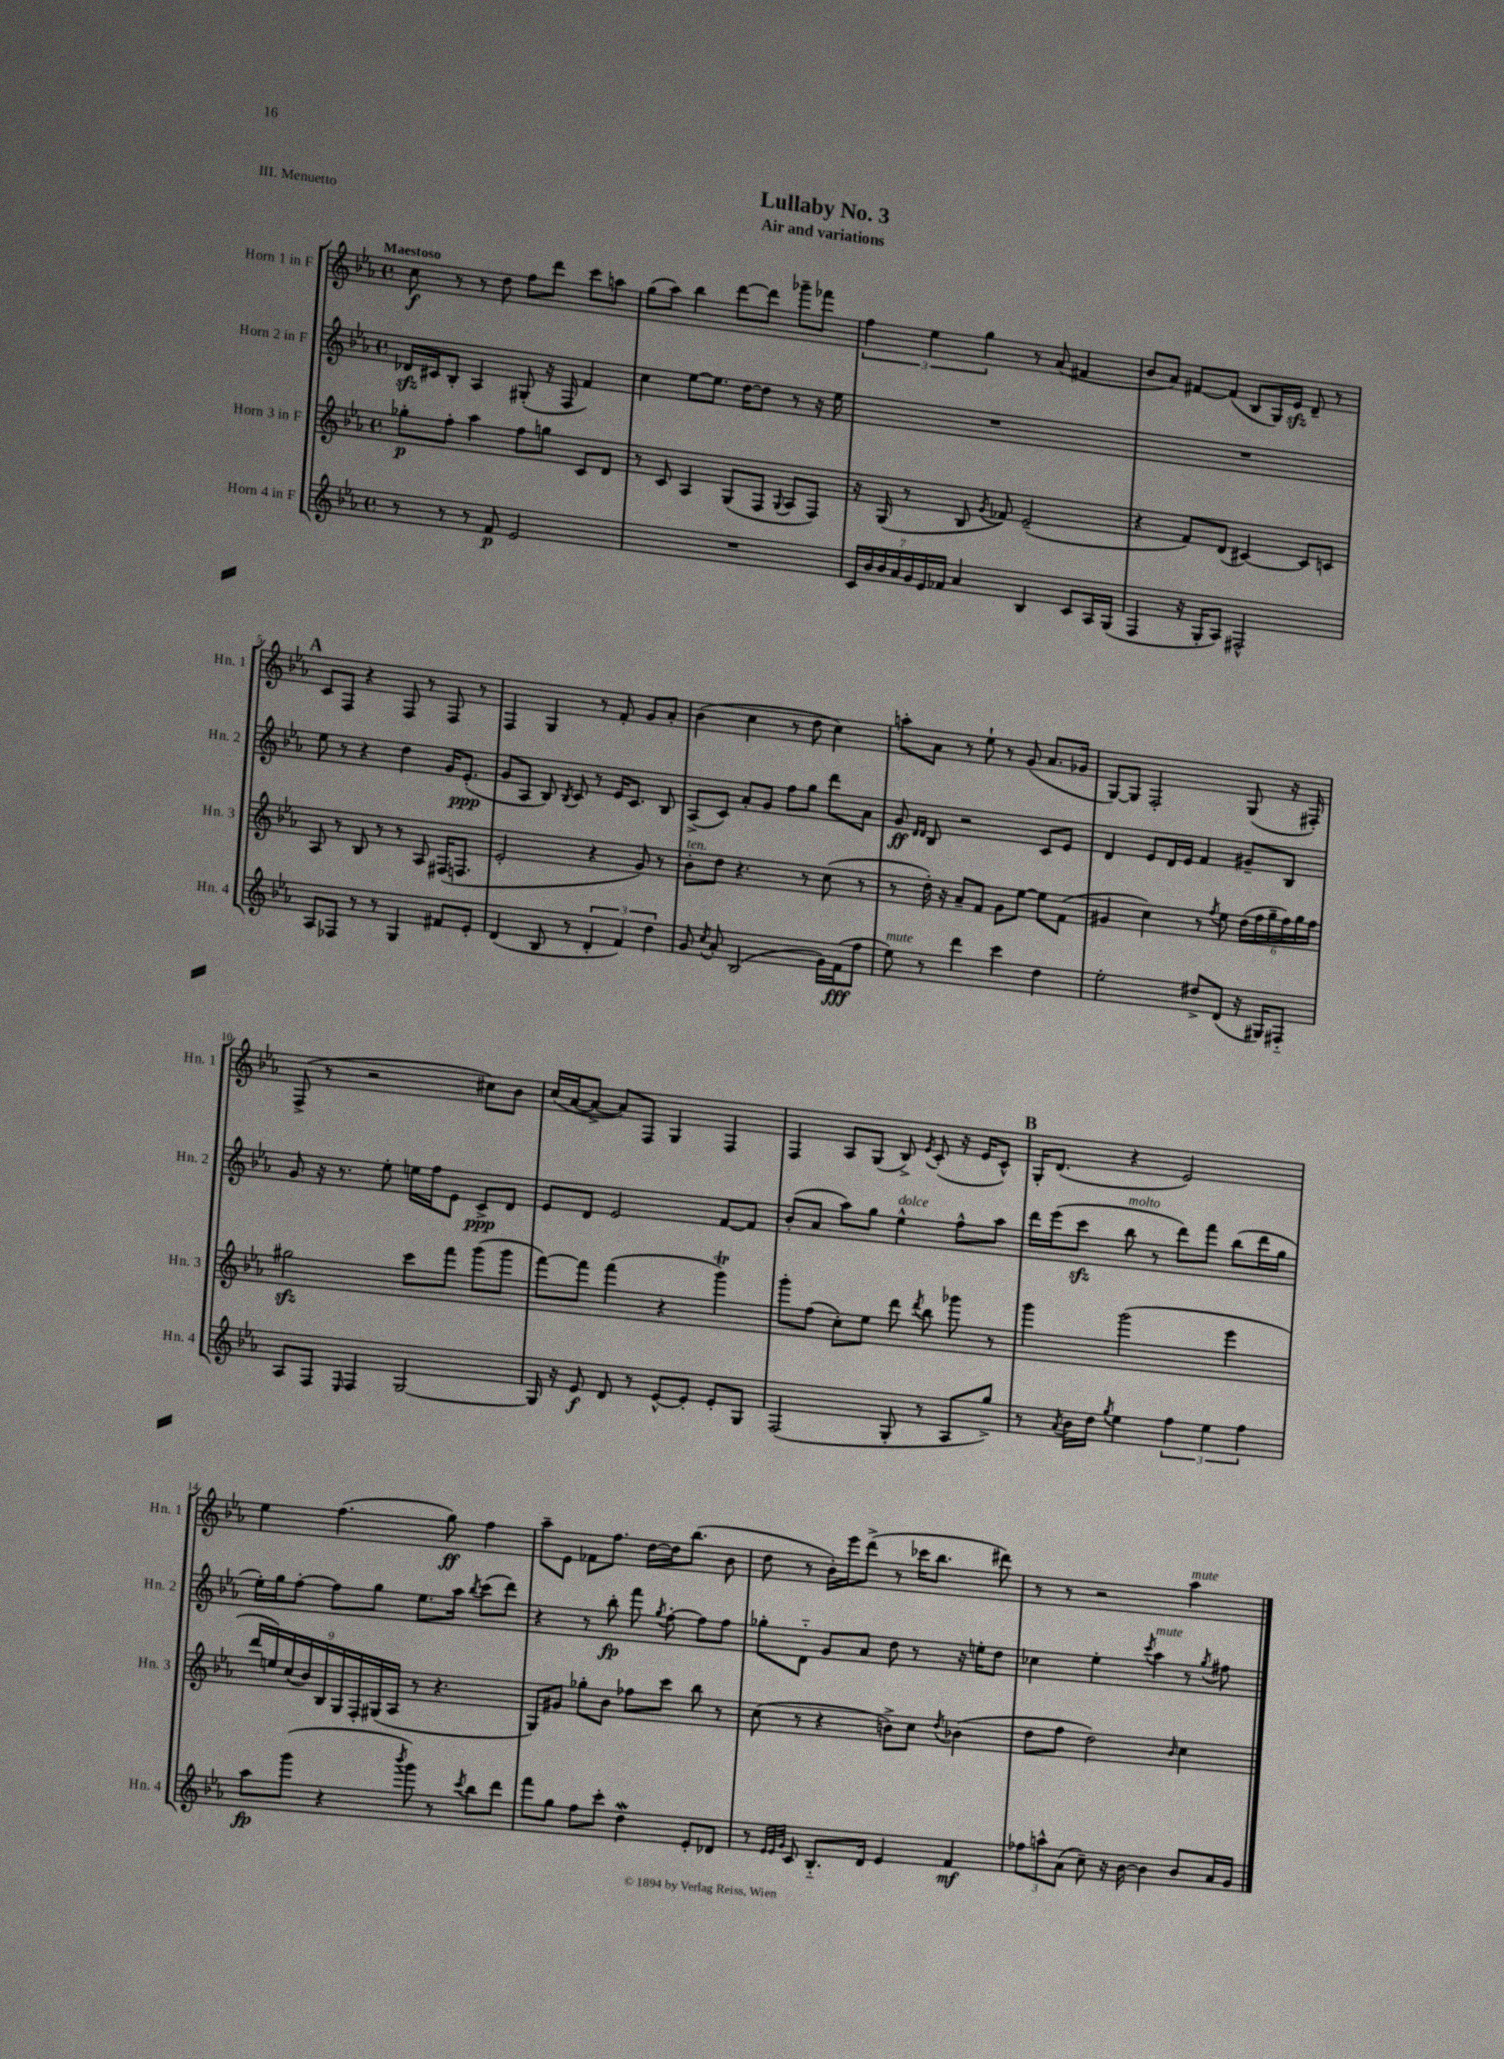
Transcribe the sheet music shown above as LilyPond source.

\header { title = "Lullaby No. 3" subtitle = "Air and variations" piece = "III. Menuetto" }
<<
\new StaffGroup <<
\new Staff = "s0" \with { instrumentName = "Horn 1 in F" shortInstrumentName = "Hn. 1" } {
    \clef treble \key ees \major \defaultTimeSignature \time 4/4 \tempo "Maestoso"
    \autoBeamOff c''8\f r8 r8 d''8 f''8[ d'''8] c'''8[ a''8] |
    g''8[( aes''8]) bes''4 d'''8[~ d'''8] ges'''8[-- fes'''8] |
    \tuplet 3/2 { f''4 ees''4 g''4 } r8 aes'8( fis'4 |
    bes'8[ aes'8]) fis'8[~ fis'8]( bes8[ g16) ees'16]\sfz d'8-- r8 |
    \mark \markup { \bold "A" } c'8[ f8] r4 f8 r8 f8 r8 |
    f4 g4 r8 f'8-. g'8[ aes'8]-. |
    bes'4( c''4 r8 d''8 c''4) |
    a''8[-. aes'8] r8 ees''8-! r8 g'8( aes'8.[ ges'16] |
    g8[~) g8] f2-. g8( r16 fis16-.) |
    f8->( r8 r2 cis''8[) bes'8] |
    c''16[( aes'16~ aes'8]~-> aes'8[) f8] g4 f4 |
    f4 aes8[ g8]( bes8->) \acciaccatura { ees'8 } c'8-.( r16 ees'16[ c'8]-^) |
    \mark \markup { \bold "B" } g16[-. d'8.]( r4 ees'2) |
    ees''4 f''4.( g''8\ff) f''4 |
    aes''8[-- ees'8] fes'8[ f''8.] d''16[~ d''16 bes''8.]( bes'8 |
    d''8 r8 bes'16[-.) ees'''16 d'''8]->( r8 ces'''16[ bes''8.] dis'''8) |
    r8 r8 r2 aes''4^\markup { \italic "mute" } \bar "|." |
}
\new Staff = "s1" \with { instrumentName = "Horn 2 in F" shortInstrumentName = "Hn. 2" } {
    \clef treble \key ees \major \defaultTimeSignature \time 4/4
    \autoBeamOff des'16[\sfz cis'16 bes8]-. aes4 gis8-.( r16 f16 f'4) |
    c''4 ees''8[~ ees''8.] d''16[~ d''8] r8 r16 ees''16 |
    R1 |
    R1 |
    \mark \markup { \bold "A" } ees''8 r8 r4 d''4 g'16[ ees'8.]-.\ppp( |
    g'8[ aes8] bes8) \acciaccatura { bes8 } c'8 r8 ees'16[ c'8.] bes8 |
    aes8[->( c'8]) aes'8[-. g'8] f''8[ g''8] d'''8[ aes'8] |
    g'8\ff \grace { d'16[ d'16] } bes8 r2 c'8[ ees'8] |
    d'4 ees'8[ d'16 ees'16] f'4 gis'8[-- bes8] |
    g'8 r16 r8. ees''8-. e''16[ f''16 ees'8] c'8[->\ppp d'8] |
    ees'8[ d'8] ees'2 f'8[~ f'8] |
    bes'8[-.( aes'8] aes''8[) g''8] ees''4-^^\markup { \italic "dolce" } f''8[-^ aes''8] |
    \mark \markup { \bold "B" } d'''16[ ees'''16( c'''8]\sfz bes''8^\markup { \italic "molto" } r8 d'''8[) f'''8] bes''8[( d'''16 g''16] |
    ees''16[-.) g''16 f''8]~-. f''8[ g''8] ees''8.[ aes''16] \acciaccatura { bes''8 } c'''8[( d'''8]) |
    r4 r8 bes''8-.\fp f'''8 \acciaccatura { g''8 } f''8~-. f''8[ f''8] |
    ges''8[-. d'8]-_ g'8[ aes'8] d''8 r8 r16 e''16[-. d''8] |
    ces''4 ees''4-. \acciaccatura { c'''8 } aes''4^\markup { \italic "mute" } r8 \acciaccatura { g''8 } fis''8 \bar "|." |
}
\new Staff = "s2" \with { instrumentName = "Horn 3 in F" shortInstrumentName = "Hn. 3" } {
    \clef treble \key ees \major \defaultTimeSignature \time 4/4
    \autoBeamOff ges''8[-.\p f''8]-. aes''4 f''8[ g''8] c'8[ d'8] |
    r8 c'8 aes4 g8[( f8] \appoggiatura { g8 } aes8[ f8]) |
    r16 g16( r8 bes8 \acciaccatura { g'8 } fes'8) ees'2--( |
    r4 f'8[) d'8]( cis'4~) cis'8[ c'8] |
    \mark \markup { \bold "A" } aes8 r8 bes8 r8 r8 aes8 fis16[( f8.] |
    ees'2-. r4 g'8) r8 |
    bes'8[-.^\markup { \italic "ten." } d''8] r4. r8 c''8( r8 |
    r8 d''16-.) r16 aes'8[-- f'8] g'8[ ees''8]~ ees''8[ f'8]( |
    gis'4 c''4) r8 \acciaccatura { f''8 } ees''8 \tuplet 6/4 { d''16[( f''16 g''16-- f''16) g''16 f''16] } |
    gis''2\sfz c'''8[ f'''8] g'''8[( g'''8] |
    f'''8[~) f'''8] f'''4( r4 g'''4\trill) |
    g'''8[-. f''8]( c''8[-.) ees''8] d'''8 \acciaccatura { d'''8 } bes''8 ges'''8 r8 |
    \mark \markup { \bold "B" } g'''4 g'''2( ees'''4 |
    \tuplet 9/8 { d'''16[ e''16) c''16( bes'16) bes16 g16 f16-. gis16( aes16] } r8 r4. |
    g8[) gis'8] ges''8[-. bes'8] fes''8[ c'''8] bes''8 r8 |
    c''8( r8 r4 b'8[->) c''8] \acciaccatura { d''8 } bes'4( |
    d''8[ f''8] d''2) \grace { bes'16 } c''4 \bar "|." |
}
\new Staff = "s3" \with { instrumentName = "Horn 4 in F" shortInstrumentName = "Hn. 4" } {
    \clef treble \key ees \major \defaultTimeSignature \time 4/4
    \autoBeamOff r8 r8 r8 f'8\p ees'2 |
    R1 |
    \tuplet 7/4 { c'16[ bes'16 bes'16 aes'16 g'16 ees'16 fes'16] } aes'4 bes4 c'8[ aes16 g16]( |
    f4 r16 g16[-. aes8]) fis2-^ |
    \mark \markup { \bold "A" } aes8[ fes8] r8 r8 g4 fis'8[ ees'8]-. |
    d'4( bes8 r8 \tuplet 3/2 { d'4-. f'4) d''4 } |
    g'8 \acciaccatura { c''8 } aes'8-. bes2( g'16[) f'16\fff( f''8] |
    ees''8^\markup { \italic "mute" }) r8 d'''4 c'''4 d''4 |
    ees''2-. dis''8[-> d'8]( r16 gis16[) fis8]-_ |
    aes8[ f8] \grace { ees16 } f4 g2~ |
    g16 r16 ees'8\f d'8 r8 ees'8[~-^ ees'8]-. ees'8[-. g8] |
    f2( g8-. r8 aes8[ g''8]->) |
    \mark \markup { \bold "B" } r8 \acciaccatura { aes'8 } bes'16[ d''16] \acciaccatura { g''8 } ees''4 \tuplet 3/2 { f''4 ees''4 f''4 } |
    aes''8[\fp g'''8]( r4 \acciaccatura { bes'''8 } g'''8) r8 \acciaccatura { c'''8 } bes''8[ d'''8] |
    f'''8[ g''8] f''8[ c'''8]-. d''4\mordent ees'8[-. des'8] |
    r8 \grace { ees'32[ ees'32 g'32] } c'8 bes8.[-_ d'16] ees'4 f'4\mf |
    \tuplet 3/2 { fes''8[ a''8-^ aes'8]( } c''8--) r16 bes'16~ bes'4 bes'8[ aes'16 g'16] \bar "|." |
}
>>
>>
